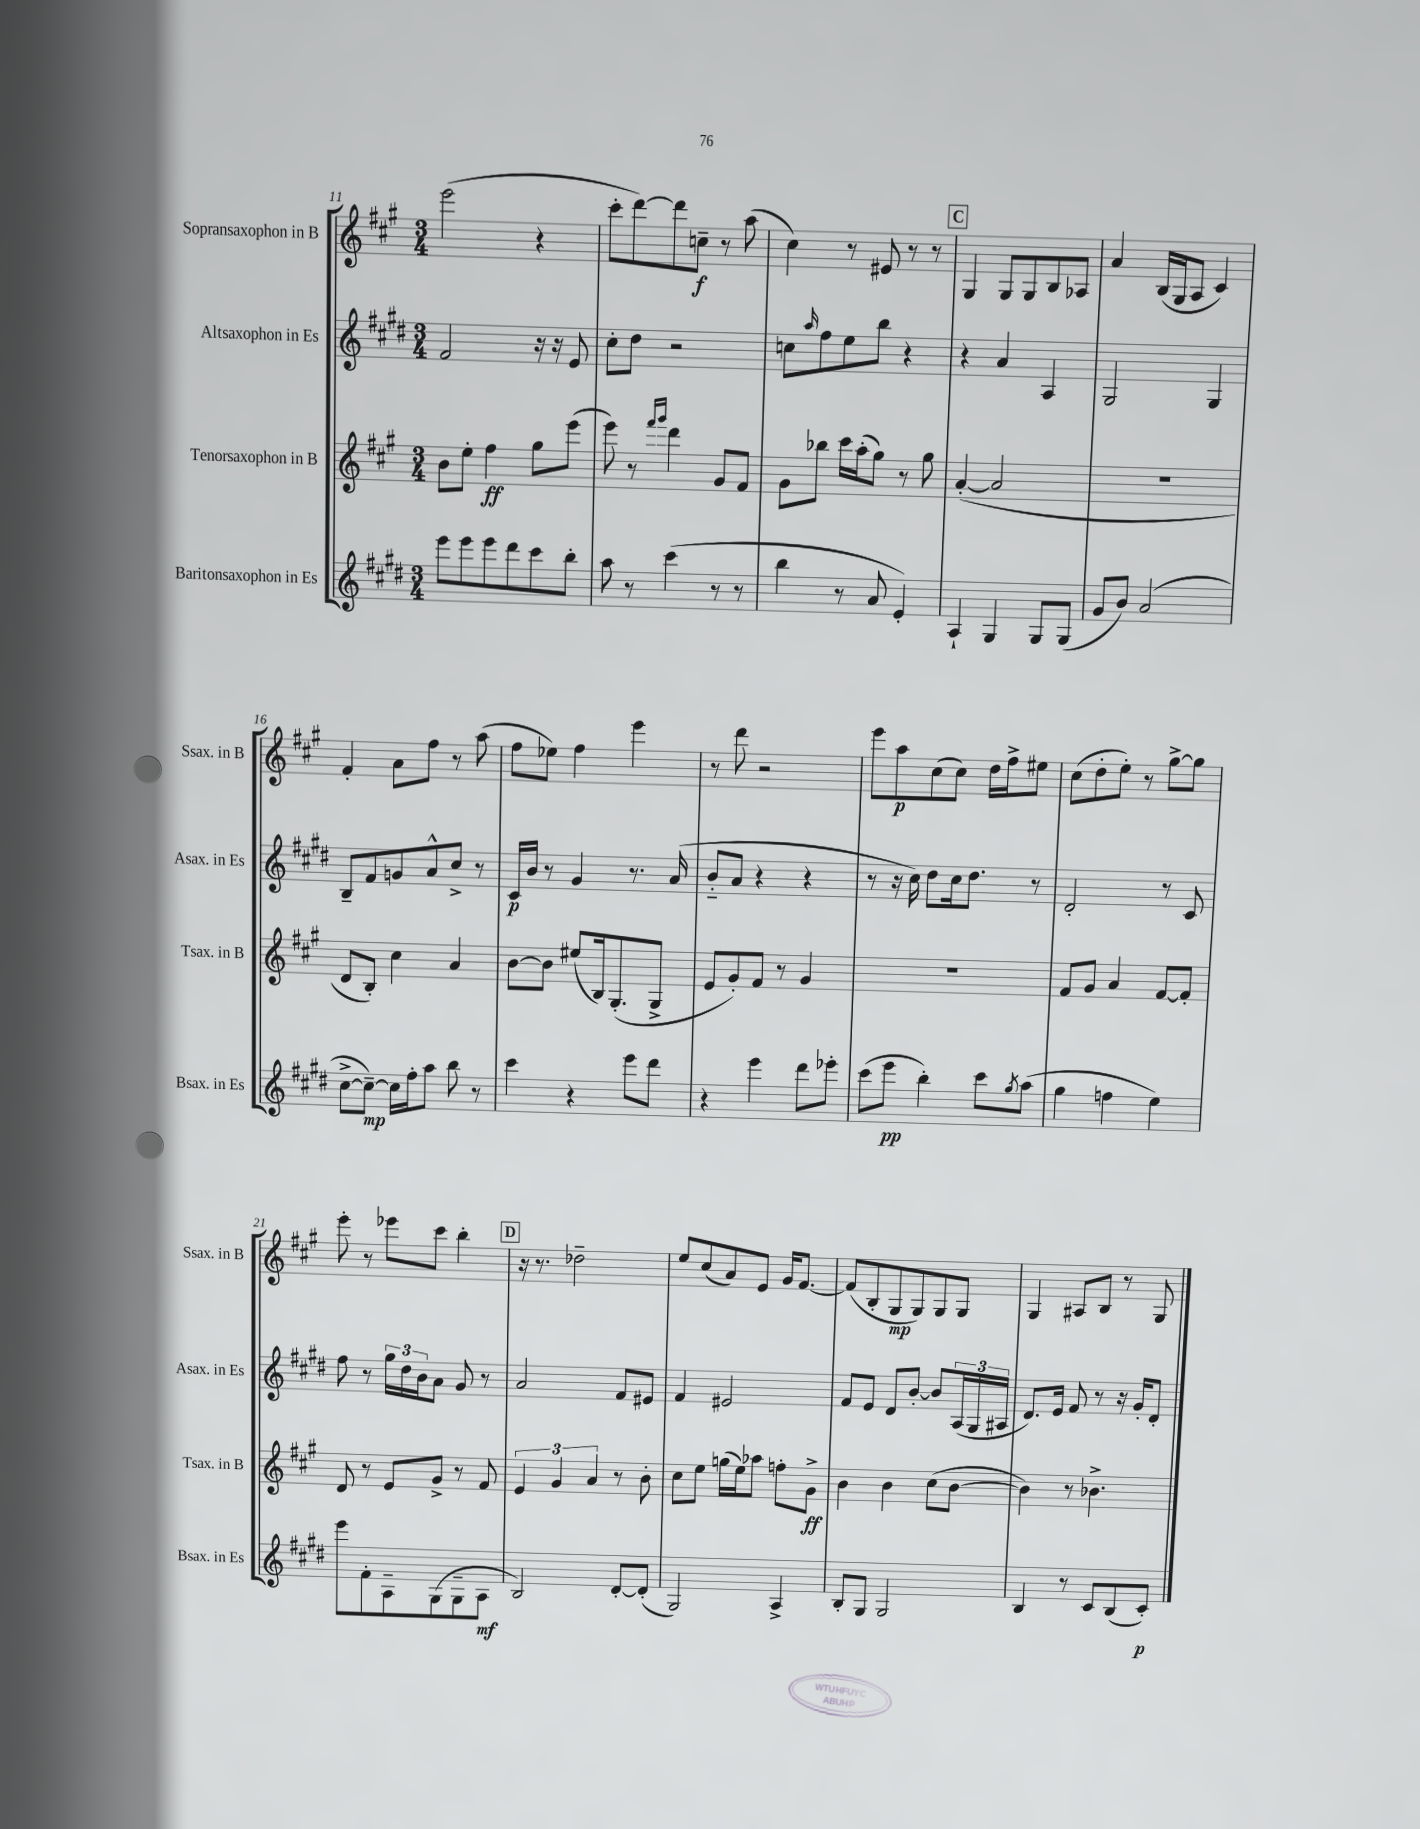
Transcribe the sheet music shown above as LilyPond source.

<<
\new StaffGroup <<
\new Staff = "s0" \with { instrumentName = "Sopransaxophon in B" shortInstrumentName = "Ssax. in B" } {
    \clef treble \key a \major \numericTimeSignature \time 3/4
    e'''2( r4 |
    cis'''8-. d'''8~) d'''8 c''8--\f r8 a''8( |
    cis''4) r8 eis'8 r8 r8 |
    \mark \markup { \box "C" } gis4 gis8 gis8 b8 aes8 |
    a'4 b16( gis16 a8 cis'4) |
    fis'4-. a'8 fis''8 r8 a''8( |
    fis''8 ees''8) fis''4 e'''4 |
    r8 d'''8 r2 |
    e'''8 a''8\p cis''8( cis''8) d''16 fis''16-> eis''8 |
    cis''8( d''8-. e''8-.) r8 gis''8~-> gis''8 |
    e'''8-. r8 ees'''8 cis'''8 b''4-. |
    \mark \markup { \box "D" } r16 r8. des''2-- |
    e''8 cis''8( a'8) e'8 gis'16 fis'8.~ |
    fis'8( b8-. gis8\mp gis8) gis8 gis8 |
    gis4 ais8 b8 r8 gis8 \bar "|." |
}
\new Staff = "s1" \with { instrumentName = "Altsaxophon in Es" shortInstrumentName = "Asax. in Es" } {
    \clef treble \key e \major \numericTimeSignature \time 3/4
    fis'2 r16 r16 e'8 |
    cis''8-. dis''8 r2 |
    c''8 \grace { a''16 } fis''8 e''8 b''8 r4 |
    \mark \markup { \box "C" } r4 a'4 a4 |
    gis2 gis4 |
    b8-- fis'8 g'8 a'8-^ cis''8-> r8 |
    cis'16\p b'16 r8 gis'4 r8. a'16( |
    b'8-_ a'8 r4 r4 |
    r8 r16 cis''16) dis''8 cis''16 dis''8. r8 |
    dis'2-. r8 cis'8 |
    fis''8 r8 \tuplet 3/2 { gis''16 dis''16 b'16 } a'8 gis'8 r8 |
    \mark \markup { \box "D" } a'2 fis'8 eis'8 |
    fis'4 eis'2 |
    fis'8 e'8 dis'8 b'8~-. b'8 \tuplet 3/2 { a16( gis16 ais16 } |
    dis'8.) e'16 fis'8 r8 r16 gis'16-. dis'8-. \bar "|." |
}
\new Staff = "s2" \with { instrumentName = "Tenorsaxophon in B" shortInstrumentName = "Tsax. in B" } {
    \clef treble \key a \major \numericTimeSignature \time 3/4
    b'8 e''8-. fis''4\ff gis''8 e'''8( |
    e'''8) r8 \grace { fis'''16 gis'''16 } d'''4 gis'8 fis'8 |
    gis'8 bes''8 cis'''16 a''16-.( gis''8) r8 gis''8 |
    \mark \markup { \box "C" } a'4~-.( a'2 |
    R2. |
    d'8 b8-.) cis''4 a'4 |
    b'8~ b'8 eis''8( b16) gis8.-.( gis8-> |
    e'8 gis'8-.) fis'8 r8 gis'4 |
    R2. |
    fis'8 gis'8 a'4 fis'8~ fis'8-. |
    d'8 r8 e'8 gis'8-> r8 fis'8 |
    \mark \markup { \box "D" } \tuplet 3/2 { e'4 gis'4 a'4 } r8 b'8-. |
    cis''8 e''8 g''16( e''16) aes''8 f''8-. gis'8->\ff |
    b'4 b'4 cis''8( b'8~ |
    b'4) r8 bes'4.-> \bar "|." |
}
\new Staff = "s3" \with { instrumentName = "Baritonsaxophon in Es" shortInstrumentName = "Bsax. in Es" } {
    \clef treble \key e \major \numericTimeSignature \time 3/4
    e'''8 e'''8 e'''8 dis'''8 cis'''8 b''8-. |
    a''8 r8 cis'''4( r8 r8 |
    b''4 r8 a'8 e'4-.) |
    \mark \markup { \box "C" } a4-! gis4 gis8 gis8( |
    gis'8 b'8) a'2( |
    cis''8~-> cis''8~--\mp) cis''16 fis''16-. a''8 b''8 r8 |
    cis'''4 r4 e'''8 dis'''8 |
    r4 e'''4 dis'''8 ees'''8-. |
    cis'''8( e'''8\pp b''4-.) cis'''8 \acciaccatura { gis''8 } a''8( |
    gis''4 f''4 e''4) |
    e'''8 fis'8-. a8-- gis8( gis8-- a8\mf |
    \mark \markup { \box "D" } b2) dis'8~-. dis'8-.( |
    gis2) a4-> |
    b8-. gis8 gis2 |
    b4 r8 cis'8 b8( cis'8-.\p) \bar "|." |
}
>>
>>
\layout { \context { \Score currentBarNumber = #11 } }
